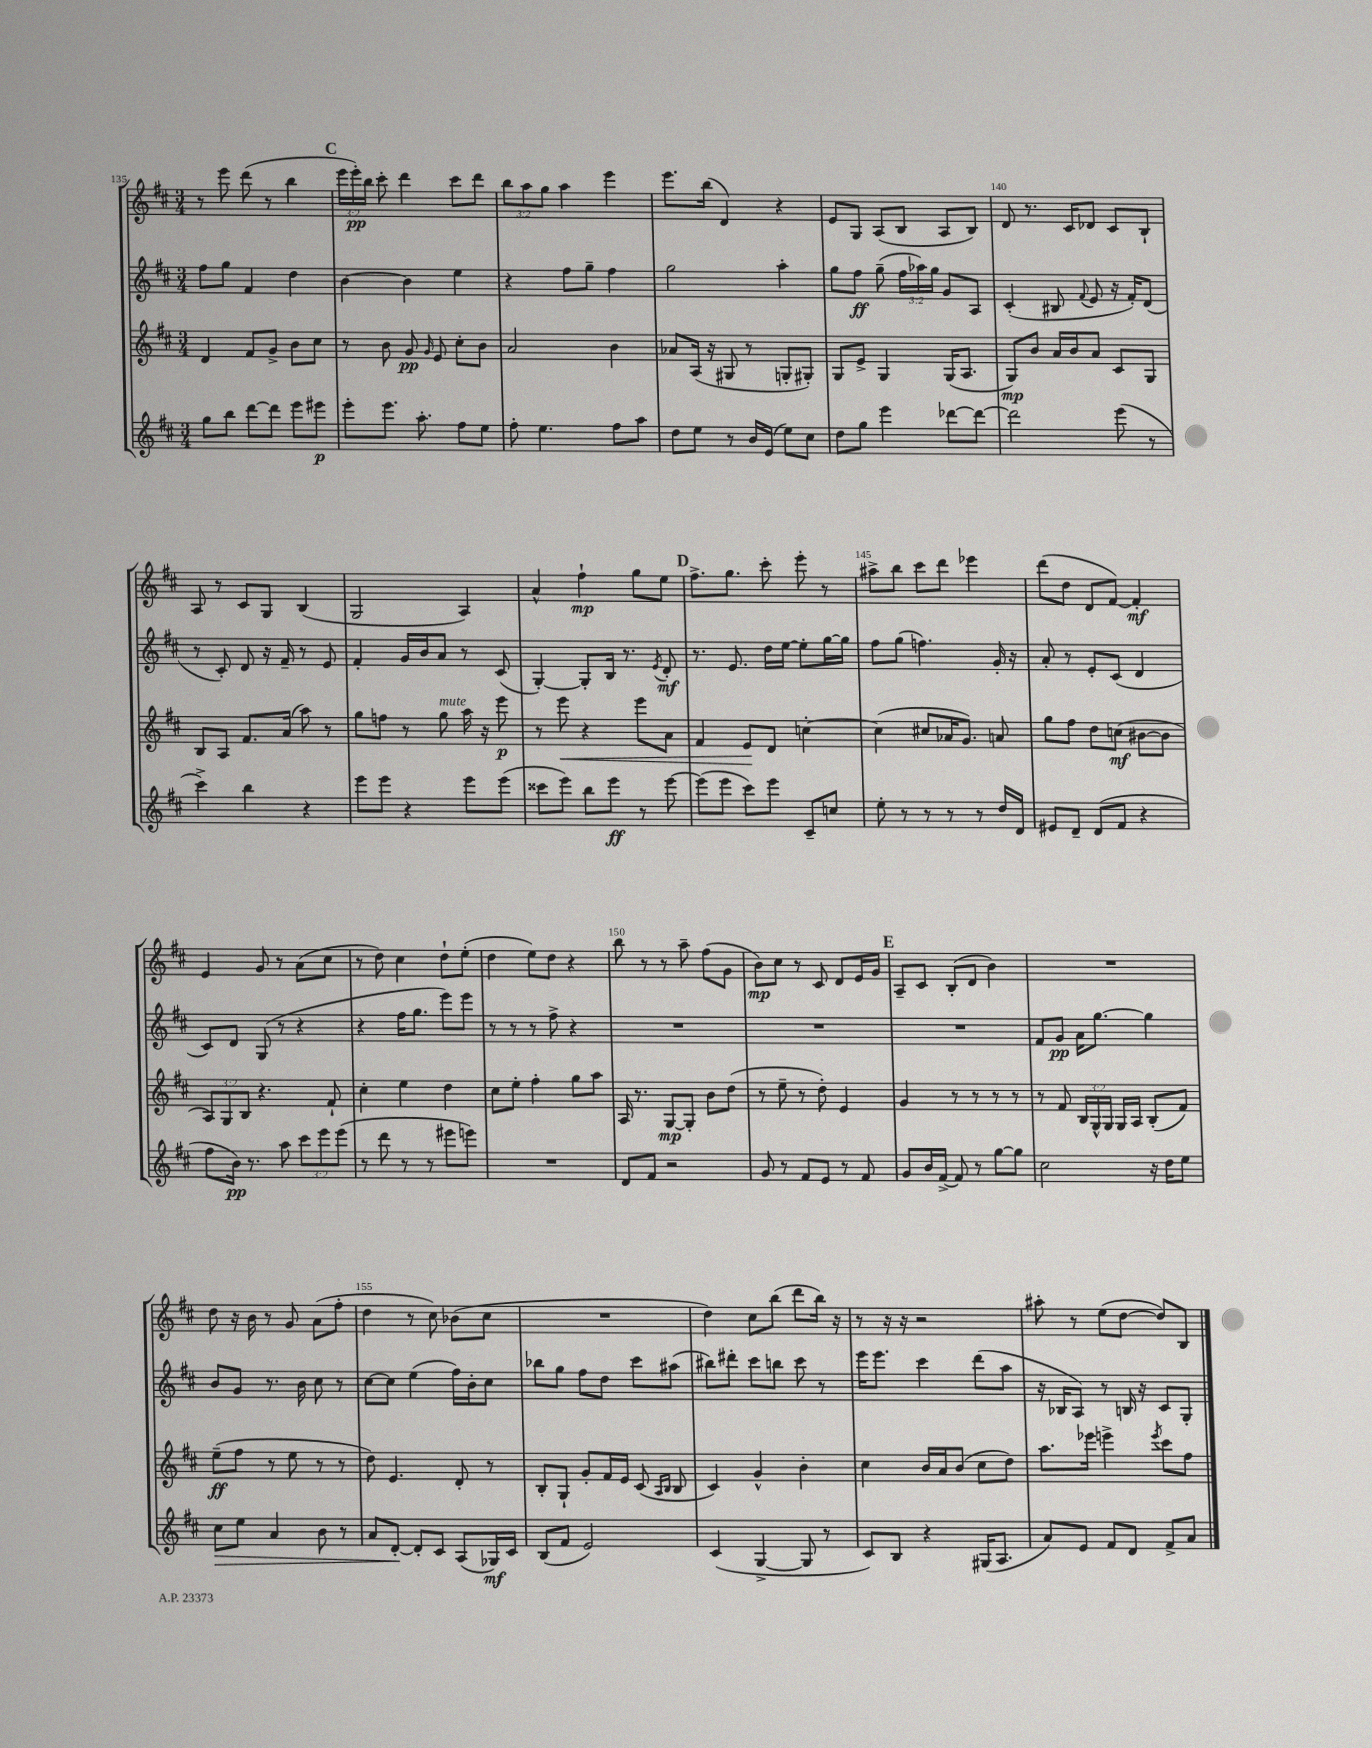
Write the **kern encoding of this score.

**kern	**dynam	**kern	**dynam	**kern	**dynam	**kern	**dynam
*part4	*part4	*part3	*part3	*part2	*part2	*part1	*part1
*staff4	*staff4	*staff3	*staff3	*staff2	*staff2	*staff1	*staff1
*clefG2	*	*clefG2	*	*clefG2	*	*clefG2	*
*k[f#c#]	*	*k[f#c#]	*	*k[f#c#]	*	*k[f#c#]	*
*M3/4	*	*M3/4	*	*M3/4	*	*M3/4	*
=135	=135	=135	=135	=135	=135	=135	=135
8gg\L	.	4d/	.	8ff#\L	.	8r	.
8bb\J	.	.	.	8gg\J	.	8eee\	.
[8ddd\L	.	8f#/L	.	4f#/	.	(8ddd\	.
8ddd\J]	.	8g^/J	.	.	.	8r	.
8eee\L	.	8b\L	.	4dd\	.	4bb\	.
8eee#X\J	p	8cc#\J	.	.	.	.	.
!!LO:REH:place=s1:t=C
=136	=136	=136	=136	=136	=136	=136	=136
8eee'\L	.	8r	.	[4b\	.	24eee\LL	.
.	.	.	.	.	.	24eee'\)	pp
.	.	.	.	.	.	24bb\JJ	.
8.eee\J	.	8b\	.	.	.	8ccc#'\	.
.	.	8g/	pp	4b\]	.	4ddd\	.
8.aa'\	.	.	.	.	.	.	.
.	.	16qqg/	.	.	.	.	.
.	.	8e/	.	.	.	.	.
8ff#\L	.	8cc#'\L	.	4ee\	.	8ccc#\L	.
8ee\J	.	8b\J	.	.	.	8ddd\J	.
=137	=137	=137	=137	=137	=137	=137	=137
8ff#'\	.	2a/	.	4r	.	12bb\L	.
.	.	.	.	.	.	12aa\	.
4.ee\	.	.	.	.	.	.	.
.	.	.	.	.	.	12gg\J	.
.	.	.	.	8ff#\L	.	4aa\	.
.	.	.	.	8gg~\J	.	.	.
8ff#\L	.	4b\	.	4ff#\	.	4eee\	.
8aa\J	.	.	.	.	.	.	.
=138	=138	=138	=138	=138	=138	=138	=138
8dd\L	.	8a-X/L	.	2gg\	.	8.eee\L	.
8ee\J	.	(16A/Jk	.	.	.	.	.
.	.	16r	.	.	.	(16bb\Jk	.
8r	.	8G#X/	.	.	.	4d/)	.
16b/LL	.	8r	.	.	.	.	.
(16e/JJ	.	.	.	.	.	.	.
8ee\L)	.	8Gn'/L	.	4aa'\	.	4r	.
8cc#\J	.	8G#X'/J)	.	.	.	.	.
=139	=139	=139	=139	=139	=139	=139	=139
8dd\L	.	8G/L	.	8gg\L	.	8e/L	.
8gg\J	.	8e^/J	.	8ff#\J	ff	8G/J	.
4eee\	.	4G/	.	(8gg~\	.	(8A/L	.
.	.	.	.	24ff#\LL	.	8B/J	.
.	.	.	.	24aa-X\)	.	.	.
.	.	.	.	24gg\JJ	.	.	.
[8ddd-X\L	.	(16G/KL	.	8g/L	.	8A/L	.
.	.	8.A/J	.	.	.	.	.
8ddd-\J_	.	.	.	8A/J	.	8B/J)	.
=140	=140	=140	=140	=140	=140	=140	=140
2ddd-\]	.	8G/L)	mp	(4c#'/	.	8d/	.
.	.	8b/J	.	.	.	8.r	.
.	.	16a/LL	.	8B#X/	.	.	.
.	.	16b/J	.	.	.	16c#/KL	.
.	.	.	.	8qqf#/	.	.	.
.	.	8a/J	.	8e/	.	8d-X/J	.
(8eee\	.	8c#/L	.	16r	.	8c#/L	.
.	.	.	.	16f#'/KL)	.	.	.
8r	.	8G/J	.	(8d/J	.	8B`/J	.
!!LO:LB:g=z
=141	=141	=141	=141	=141	=141	=141	=141
4ccc#^\)	.	8B/L	.	8r	.	8A/	.
.	.	8A/J	.	8c#'/)	.	8r	.
4bb\	.	8.f#/L	.	8d/	.	8c#/L	.
.	.	.	.	16r	.	8G/J	.
.	.	(16a/Jk	.	16f#~/	.	.	.
4r	.	8aa\)	.	8r	.	(4B/	.
.	.	8r	.	8e/	.	.	.
=142	=142	=142	=142	=142	=142	=142	=142
8eee\L	.	8gg\L	.	4f#'/	.	2G/	.
8eee\J	.	8ffn\J	.	.	.	.	.
4r	.	8r	.	16g/LL	.	.	.
.	.	.	.	16b/J	.	.	.
!	!	!LO:TX:a:i:t=mute	!	!	!	!	!
.	.	8gg\	.	8a/J	.	.	.
8eee\L	.	16aa\	.	8r	.	4A/)	.
.	.	16r	.	.	.	.	.
(8eee\J	.	8eee\	p	(8c#/	.	.	.
=143	=143	=143	=143	=143	=143	=143	=143
8ccc##X\L	.	8r	.	[4G'/)	.	4a^^/	.
!	!	!	!LO:HP:b	!	!	!	!
8eee\J)	.	8eee\	<	.	.	.	.
8bb\L	.	4r	.	8G'/L]	.	4ff#`\	mp
8eee\J	ff	.	.	16B/Jk	.	.	.
.	.	.	.	8.r	.	.	.
8r	.	8eee\L	.	.	.	8gg\L	.
.	.	.	.	8qe/	.	.	.
[8eee\	.	8a\J	.	8d'/	mf	8ee\J	.
!!LO:REH:place=s1:t=D
=144	=144	=144	=144	=144	=144	=144	=144
(8eee\L]	.	4f#/	.	8.r	.	8.ff#^\L	.
8eee\J	.	.	.	.	.	.	.
.	.	.	.	8.e/	.	8.gg\J	.
8ccc#\L)	.	8e/L	.	.	.	.	.
8eee\J	.	8d/J	[	16dd\LL	.	8ccc#'\	.
.	.	.	.	[16ee\JJ	.	.	.
8c#~/L	.	[4ccn'\	.	8ee'\L]	.	8eee'\	.
8ccn/J	.	.	.	[16gg\L	.	8r	.
.	.	.	.	16gg\JJ]	.	.	.
=145	=145	=145	=145	=145	=145	=145	=145
8ee'\	.	(4cc\]	.	8ff#\L	.	8aa#X^\L	.
8r	.	.	.	(8gg\J	.	8bb\J	.
8r	.	8cc#X/L	.	4.ffn\)	.	8ccc#\L	.
8r	.	16a-X/K	.	.	.	8ddd\J	.
.	.	8.g/J)	.	.	.	.	.
8r	.	.	.	.	.	4eee-X\	.
16dd/LL	.	8an/	.	16g'/	.	.	.
16d/JJ	.	.	.	16r	.	.	.
=146	=146	=146	=146	=146	=146	=146	=146
8e#X/L	.	8gg\L	.	8a'/	.	(8ddd\L	.
8d~/J	.	8ff#\J	.	8r	.	8dd\J	.
(8d/L	.	8dd\L	.	8e'/L	.	8d/L	.
8f#/J	.	(8ccn\J	mf	(8c#/J	.	[8f#/J)	.
4r	.	[8b#X\L	.	4d/	.	4f#'/]	mf
.	.	8b#\J]	.	.	.	.	.
!!LO:LB:g=z
=147	=147	=147	=147	=147	=147	=147	=147
8ff#\L	.	12A/L)	.	8c#/L)	.	4e/	.
.	.	12G/	.	.	.	.	.
16b\Jk)	pp	.	.	8d/J	.	.	.
.	.	12B/J	.	.	.	.	.
8.r	.	.	.	.	.	.	.
.	.	4.r	.	(8G/	.	8g/	.
8aa\	.	.	.	8r	.	8r	.
12ccc#\L	.	.	.	4r	.	(8a\L	.
12eee\	.	.	.	.	.	.	.
.	.	8f#`/	.	.	.	8cc#\J	.
(12eee\J	.	.	.	.	.	.	.
=148	=148	=148	=148	=148	=148	=148	=148
8r	.	4cc#'\	.	4r	.	8r	.
8ddd\	.	.	.	.	.	8dd\)	.
8r	.	4ee\	.	16ff#\KL	.	4cc#\	.
.	.	.	.	8.gg\J	.	.	.
8r	.	.	.	.	.	.	.
8eee#X\L	.	4dd\	.	8eee\L)	.	8dd`\L	.
8eeen\J)	.	.	.	8eee\J	.	(8ee'\J	.
=149	=149	=149	=149	=149	=149	=149	=149
2.r	.	8cc#\L	.	8r	.	4dd\	.
.	.	8ee'\J	.	8r	.	.	.
.	.	4ff#'\	.	8r	.	8ee\L)	.
.	.	.	.	8ff#^\	.	8dd\J	.
.	.	8gg\L	.	4r	.	4r	.
.	.	8aa\J	.	.	.	.	.
=150	=150	=150	=150	=150	=150	=150	=150
8d/L	.	16A/	.	2.r	.	8bb\	.
.	.	8.r	.	.	.	.	.
8f#/J	.	.	.	.	.	8r	.
2r	.	[8G/L	mp	.	.	8r	.
.	.	8G'/J]	.	.	.	8aa~\	.
.	.	8b\L	.	.	.	(8ff#\L	.
.	.	(8dd\J	.	.	.	8g\J	.
=151	=151	=151	=151	=151	=151	=151	=151
8g/	.	8r	.	2.r	.	8b\L)	mp
8r	.	8ee~\	.	.	.	8cc#\J	.
8f#/L	.	8r	.	.	.	8r	.
8e/J	.	8dd'\)	.	.	.	8c#/	.
8r	.	4e/	.	.	.	8d/L	.
8f#/	.	.	.	.	.	16e/L	.
.	.	.	.	.	.	16g/JJ	.
!!LO:REH:place=s1:t=E
=152	=152	=152	=152	=152	=152	=152	=152
8g/L	.	4g/	.	2.r	.	8A~/L	.
16b/L	.	.	.	.	.	8c#/J	.
[16f#^/JJ	.	.	.	.	.	.	.
8f#/]	.	8r	.	.	.	(8B'/L	.
8r	.	8r	.	.	.	8d/J	.
[8gg\L	.	8r	.	.	.	4b\)	.
8gg\J]	.	8r	.	.	.	.	.
=153	=153	=153	=153	=153	=153	=153	=153
2cc#\	.	8r	.	8f#/L	.	2.r	.
.	.	8f#/	.	8g/J	pp	.	.
.	.	24B/LL	.	16a\KL	.	.	.
.	.	24G^^/	.	.	.	.	.
.	.	.	.	[8.gg\J	.	.	.
.	.	24G/JJ	.	.	.	.	.
.	.	16G/LL	.	.	.	.	.
.	.	16A/JJ	.	.	.	.	.
16r	.	(8B'/L	.	4gg\]	.	.	.
16dd\KL	.	.	.	.	.	.	.
8ee\J	.	8f#/J)	.	.	.	.	.
!!LO:LB:g=z
=154	=154	=154	=154	=154	=154	=154	=154
!	!LO:HP:b	!	!	!	!	!	!
8cc#\L	>	(8ee~\L	ff	8b/L	.	8dd\	.
8ee\J	.	8ff#\J	.	8g/J	.	16r	.
.	.	.	.	.	.	16b\	.
4a/	.	8r	.	8.r	.	8r	.
.	.	8ee\	.	.	.	8g/	.
.	.	.	.	16b\	.	.	.
8b\	.	8r	.	8cc#\	.	(8a\L	.
8r	.	8r	.	8r	.	8ff#'\J	.
=155	=155	=155	=155	=155	=155	=155	=155
8a/L	.	8dd\)	.	[8cc#\L	.	4dd\	.
[8d'/J	.	4.e/	.	8cc#\J]	.	.	.
8d'/L]	]	.	.	(4ee\	.	8r	.
8c#/J	.	.	.	.	.	8cc#\)	.
(8A/L	.	8d'/	.	16ff#\LL)	.	(8b-X\L	.
.	.	.	.	16b'\J	.	.	.
16G-X/L)	mf	8r	.	8cc#\J	.	8cc#\J	.
16c#/JJ	.	.	.	.	.	.	.
=156	=156	=156	=156	=156	=156	=156	=156
(8B/L	.	8B'/L	.	8bb-X\L	.	2.r	.
8f#/J	.	8G`/J	.	8gg\J	.	.	.
2e/)	.	8g'/L	.	8ff#\L	.	.	.
.	.	16f#/L	.	8dd\J	.	.	.
.	.	16e/JJ	.	.	.	.	.
.	.	(8c#/	.	8ccc#\L	.	.	.
.	.	16qqA/LL	.	.	.	.	.
.	.	16qqB/JJ	.	.	.	.	.
.	.	8B/	.	(8aa#X\J	.	.	.
=157	=157	=157	=157	=157	=157	=157	=157
(4c#/	.	4c#/)	.	8bb#X\L)	.	4dd\)	.
.	.	.	.	8ddd#X'\J	.	.	.
[4G^/	.	4g^^/	.	8ccc#\L	.	8cc#\L	.
.	.	.	.	8bbn\J	.	(8bb\J	.
8G/]	.	4b'\	.	8ccc#\	.	8ddd\L	.
8r	.	.	.	8r	.	16bb\Jk)	.
.	.	.	.	.	.	16r	.
=158	=158	=158	=158	=158	=158	=158	=158
8c#/L)	.	4cc#\	.	16eee\KL	.	8r	.
.	.	.	.	8.eee\J	.	.	.
8B/J	.	.	.	.	.	16r	.
.	.	.	.	.	.	16r	.
4r	.	16b/LL	.	4ccc#\	.	2r	.
.	.	16a/J	.	.	.	.	.
.	.	(8b/J	.	.	.	.	.
(16G#X/KL	.	8cc#\L	.	(8ddd\L	.	.	.
8.A/J	.	.	.	.	.	.	.
.	.	8dd\J)	.	8aa\J	.	.	.
=159	=159	=159	=159	=159	=159	=159	=159
8a/L)	.	8.aa\L	.	16r	.	8aa#X'\	.
.	.	.	.	16B-X/KL	.	.	.
8e/J	.	.	.	8A/J)	.	8r	.
.	.	16eee-X\Jk	.	.	.	.	.
8f#/L	.	4eeen^\	.	8r	.	(8ee\L	.
8d/J	.	.	.	16Bn/	.	[8dd\J	.
.	.	.	.	16r	.	.	.
.	.	8qeee/	.	.	.	.	.
8f#^/L	.	8ccc#\L	.	8c#/L	.	8dd/L])	.
8a/J	.	8ff#\J	.	8G'/J	.	8B/J	.
==	==	==	==	==	==	==	==
*-	*-	*-	*-	*-	*-	*-	*-
